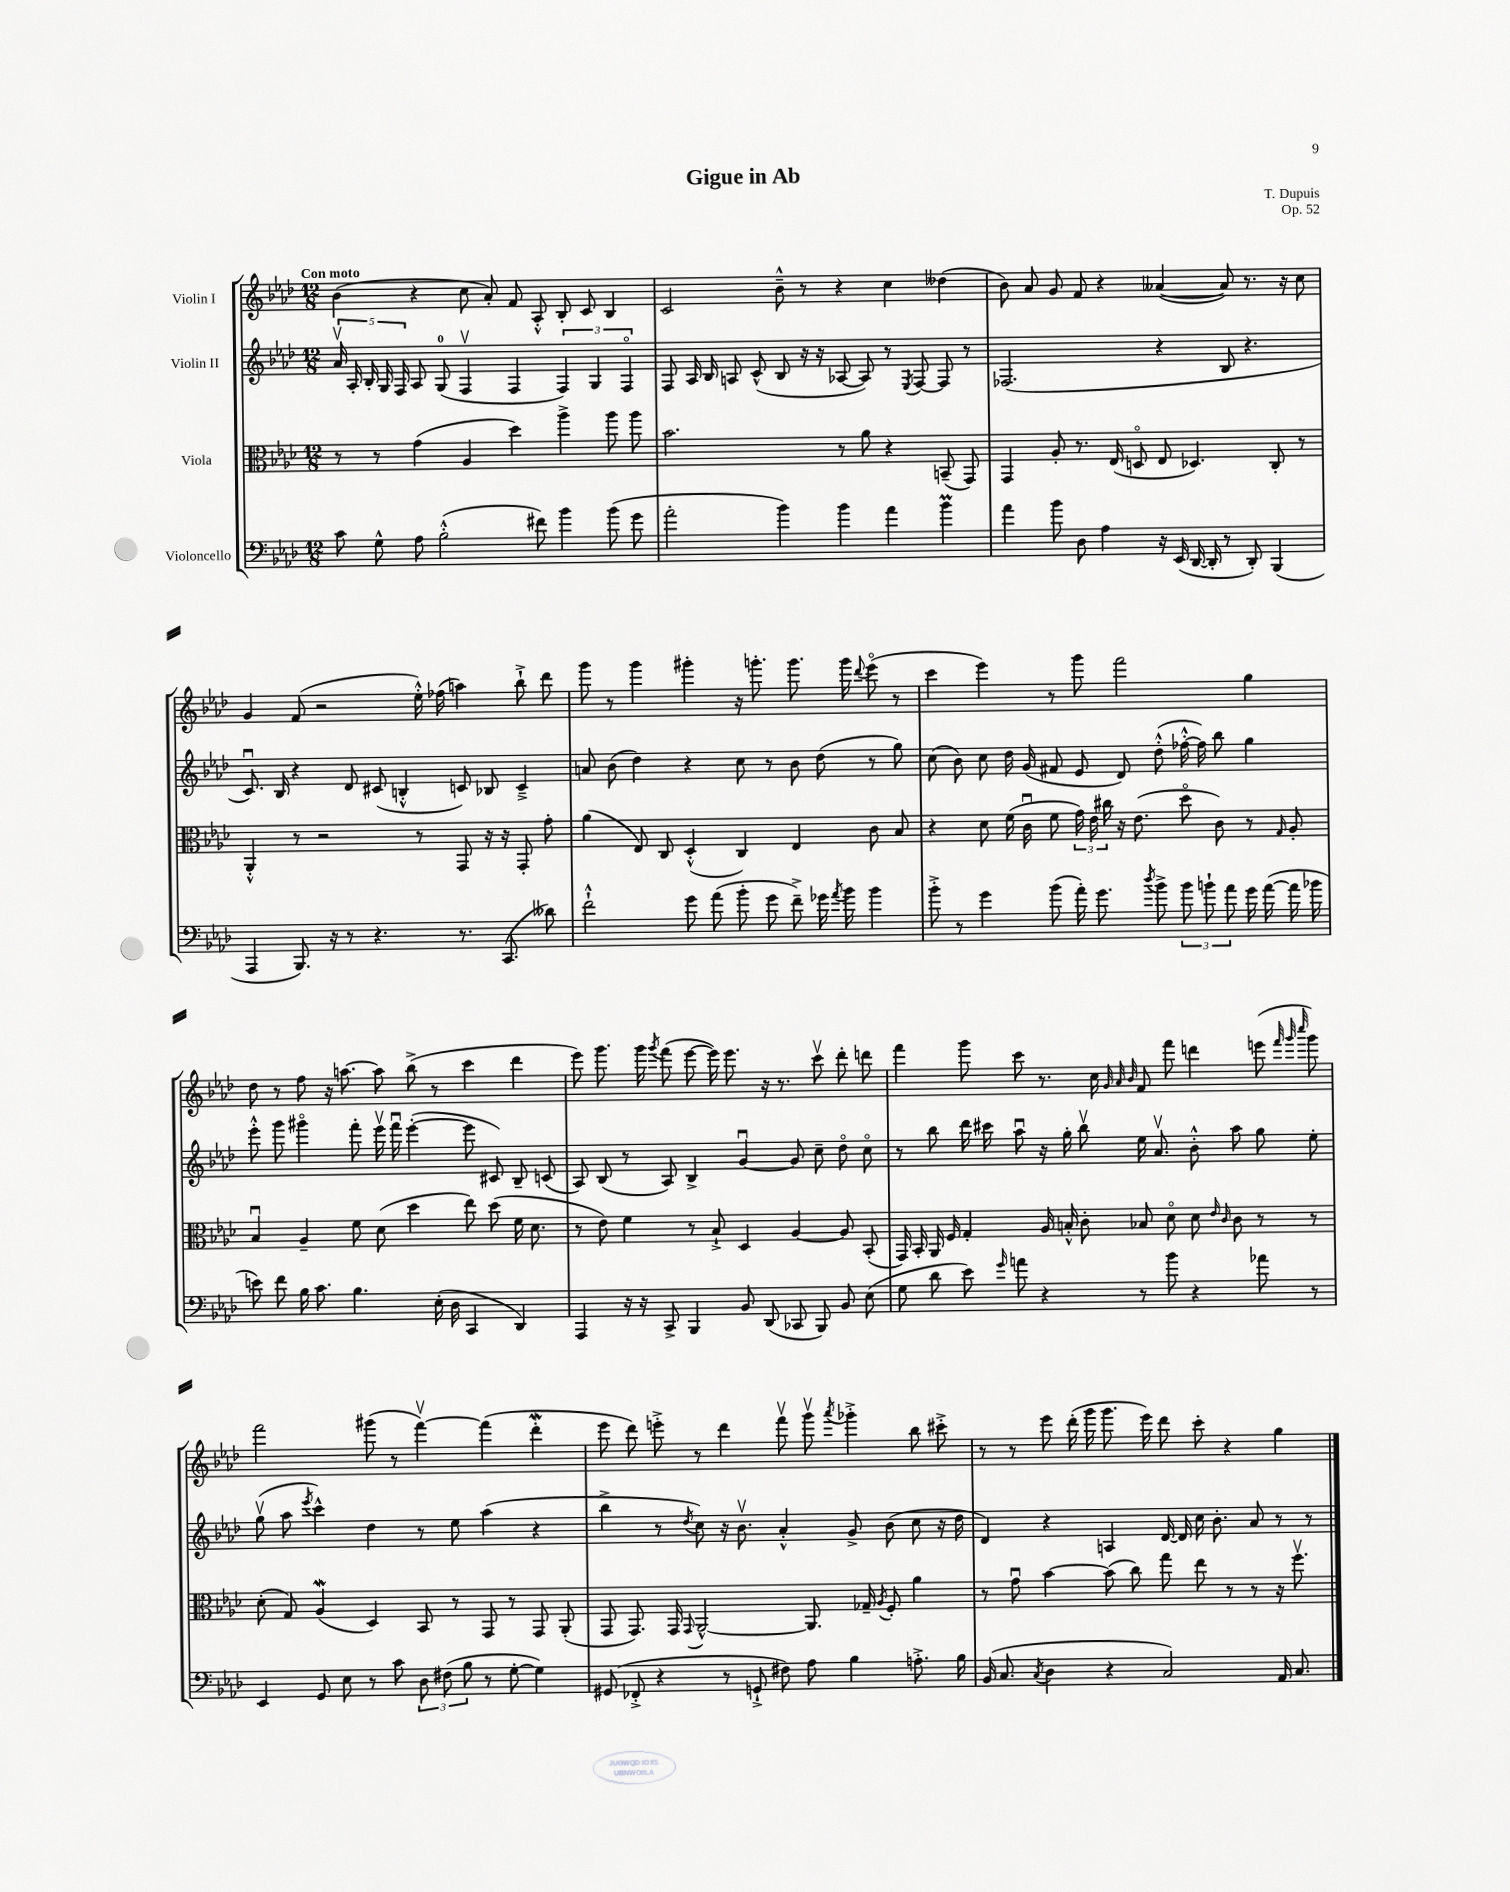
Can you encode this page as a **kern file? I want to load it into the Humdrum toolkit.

**kern	**kern	**kern	**kern
*staff4	*staff3	*staff2	*staff1
*clefF4	*clefC3	*clefG2	*clefG2
*k[b-e-a-d-]	*k[b-e-a-d-]	*k[b-e-a-d-]	*k[b-e-a-d-]
*M12/8	*M12/8	*M12/8	*M12/8
8c\	8r	20a-v/	(4b-\
.	.	20A-'/	.
.	.	20B-'/	.
8G^^\	8r	.	.
.	.	20G/	.
.	.	20F/	.
8A-\	(4g\	8A-/	4r
(2B-'^^\	.	(8G/	.
.	4A-/	4Fv/	8cc\
.	.	.	8a-'/)
.	4dd-\)	4F/	8f/
8f#\)	.	.	8A-'^^/
4b-\	4aa-^\	6F/)	8B-'/
.	.	.	8c/
.	.	6G/	.
(8b-\	8aa-\	.	4B-/
.	.	6Fo/	.
8g\	8aa-\	.	.
=	=	=	=
2a-'\	2.b-\	8F/	2c/
.	.	16A-/	.
.	.	16B-/	.
.	.	8A/	.
.	.	(8c^^/	.
4b-\)	.	8B-/	8b-~^^\
.	.	16r	8r
.	.	16r	.
4b-\	8r	[8A-/	4r
.	8a-\	8A-/])	.
4a-\	4r	8r	4cc\
.	.	8qE-/	.
.	.	[8F/	.
4b-\	(8BB~/	8F/]	(4dd--\
.	8GG/)	8r	.
=	=	=	=
4a-\	4GG/	(2.F-/	8b-\)
.	.	.	8a-/
8b-\	8A-'/	.	8g/
8D-\	8.r	.	8f/
4A-\	.	.	4r
.	(16E-/	.	.
.	8Do/	.	.
16r	8E-/	4r	([4a--/
(16EE-/	.	.	.
[16DD-/	4.D-/)	.	.
16DD-'/]	.	.	.
8r	.	8B-/	8a--/])
8DD-'/)	.	4.r	8.r
(4BBB-/	8C'/	.	.
.	.	.	16r
.	8r	.	8cc\
=	=	=	=
4AAA-/	4AA-'^^/	8.cu/)	4g/
.	.	16B-/	.
8.BBB-/)	8r	4r	(8f/
.	2r	.	2r
16r	.	.	.
8r	.	8d-/	.
4.r	.	(8c#/	.
.	.	4B'^^/	.
.	8r	.	16ee-'^^\)
.	.	.	(16ff-\
8.r	8GG/	8c/)	4aa\)
.	16r	8B-/	.
(8.CC/	16r	.	.
.	8GG'/	4c~^/	8bb-`^\
8d--\)	8g'\	.	8ddd-\
=	=	=	=
2f`^^\	(4a-\	8a/	8ggg\
.	.	(8b-\	8r
.	8E-/)	4dd-\)	4ggg\
.	8C/	.	.
8g\	(4D-'^^/	4r	4ggg#'\
(8a-\	.	.	.
8b-'\	4C/)	8cc\	16r
.	.	.	8.ggg'\
8g\	.	8r	.
8f~^\)	4E-/	8b-\	8.ggg\
16g-\	.	(8dd-\	.
8qa-/	.	.	.
16b-\	.	.	16ggg\
.	.	.	8qqddd-/
4b-\	8c\	8r	(8eee-o\
.	8B-/	8gg\)	8r
=	=	=	=
8b-'^\	4r	(8cc\	4ccc\
8r	.	8b-\)	.
4g\	8d-\	8cc\	4eee-\)
.	(16f\	16dd-\	.
.	16cu\	(16g/	.
(8b-\	8f\	8f#/	8r
16a-'\)	24g\)	8e-/	8ggg\
.	24e-\	.	.
8.g\	.	.	.
.	24cc#\	.	.
.	16r	8d-/)	2fff\
.	(8.e-\	.	.
8qdd-/	.	.	.
8b-^\	.	(8dd-'^^\	.
12b-\	8dd-o\	[16ff-'^^\	.
.	.	16ff-\])	.
12b`\	.	.	.
.	8c\)	8bb-\	.
12a-\	.	.	.
16g\	8r	4gg\	4gg\
([16a-\	.	.	.
.	16qqG/	.	.
16a-\]	8A-'/	.	.
16b-\	.	.	.
=	=	=	=
8e\)	4B-u/	8eee-'^^\	8dd-\
8f\	.	8ggg\	8r
16B-\	4A-~/	4ggg#o\	8ff\
8.c\	.	.	.
.	.	.	16r
.	.	.	[8.aa\
4.B-\	8f\	8fff'\	.
.	(8d-\	16eee-v\	8aa\]
.	.	16fffu\	.
.	4dd-\	([4eee-'\	(8bb-^\
(16E-'\	.	.	8r
16D-\	.	.	.
4CC/	8ee-\)	8eee-\]	4ccc\
.	(8dd-\	8c#/)	.
4DD-/)	16f\	8B-~/	4ddd-\
.	8.d-\	.	.
.	.	(8c/	.
=	=	=	=
4AAA-/	8r	8A-/)	8eee-\)
.	8e-\)	(8B-/	8.ggg\
16r	4f\	8r	.
16r	.	.	16ggg\
.	.	.	8qggg/
8CC^/	.	8A-/)	(8fff\
4BBB-/	8r	4B-^/	[8eee-\
.	8B-`^/	.	16eee-\])
.	.	.	8.eee-\
8BB-/	4D-/	[4gu/	.
(8DD-/	.	.	16r
.	.	.	8.r
8CC-/	[4A-/	8g/]	.
8BBB-/)	.	8cc~\	8cccv\
8BB-/	8A-/]	8dd-o\	8ddd-'\
(8E-\	(8BB-'/	8cco\	8ddd\
=	=	=	=
8G\	16GG/)	8r	4fff\
.	16BB-'/	.	.
8d-\	16AA-/	8bb-\	.
.	16F/	.	.
8e-\)	4G'/	16ddd-\	8ggg\
.	.	16ccc#\	.
16qqg/	.	.	.
8a\	.	8aa-u\	8ccc\
4r	16A-/	16r	8.r
.	16B'^^/	16gg'\	.
.	8c'\	8bb-v\	.
.	.	.	16cc\
.	.	.	32qqg/
.	.	.	32qqa-/
.	.	.	32qqb-/
8r	8B-/	16ee-\	8f/
.	.	8.a-v/	.
8b-\	8d-o\	.	8fff\
4r	8d-\	8b-'^^\	4ddd\
.	16qqe-/	.	.
.	16qqc/	.	.
.	8c\	8aa-\	.
8a-\	8r	8gg\	(8eee\
.	.	.	32qqfff/
.	.	.	32qqggg/
.	.	.	32qqcccc/
8r	8r	8ee-'\	8ggg\)
=	=	=	=
4EE-/	(8d-'\	(8ggv\	2fff\
.	8G/)	8aa-\	.
.	.	8qeee-/	.
8GG/	(4A-/	4ccc^^\)	.
8E-\	.	.	.
8r	4D-/)	4dd-\	(8ggg#\
8c\	.	.	8r
12D-\	8BB-/	8r	[4fffv\)
(12F#\	.	.	.
.	8r	8ee-\	.
12B-\	.	.	.
8r	8GG/	(4aa-\	(4fff\]
[8G'\	8r	.	.
4G\])	8GG/	4r	4ddd-'\
.	(8AA-'/	.	.
=	=	=	=
(8GG#/	8GG/	4bb-^\	8eee-\
8FF-'^/	8.GG/)	.	8ddd-\)
4r	.	8r	8eee'^\
.	16GG/	.	.
.	8qqGG/	8qdd-/	.
.	[2AA-^^/	8cc\)	8r
8r	.	16r	4ddd-\
.	.	8.b-v\	.
8GG`^/	.	.	.
8F#\)	.	4a-'^^/	8fffv\
8A-\	8.AA-/]	.	8gggv\
.	.	.	8qaaa-/
4B-\	.	8g^/	4ggg-'^\
.	16G-~/	.	.
.	8qA-/	.	.
.	8F'/	(8b-\	.
8.A'^\	4a-\	8cc\	8bb-\
.	.	16r	8ccc#'^\
16B-\	.	16dd-\	.
=	=	=	=
(16BB-/	8r	4d-/)	8r
8.C/	.	.	.
.	8gu\	.	8r
8qC/	.	.	.
4D-\	[4b-\	4r	8eee-\
.	.	.	(16ddd-'\
.	.	.	16ggg\
4r	(8b-\]	4A/	8.ggg\
.	8cc\)	.	.
.	.	.	16eee-\)
2C/)	8gg\	[16d-/	8ddd-\
.	.	16d-/]	.
.	8ee-\	16cc\	8ccc'\
.	.	8.b-'\	.
.	8r	.	4r
.	8r	8a-/	.
16AA-/	16r	8r	4gg\
8.C/	8.ffv\	.	.
.	.	8r	.
==	==	==	==
*-	*-	*-	*-
